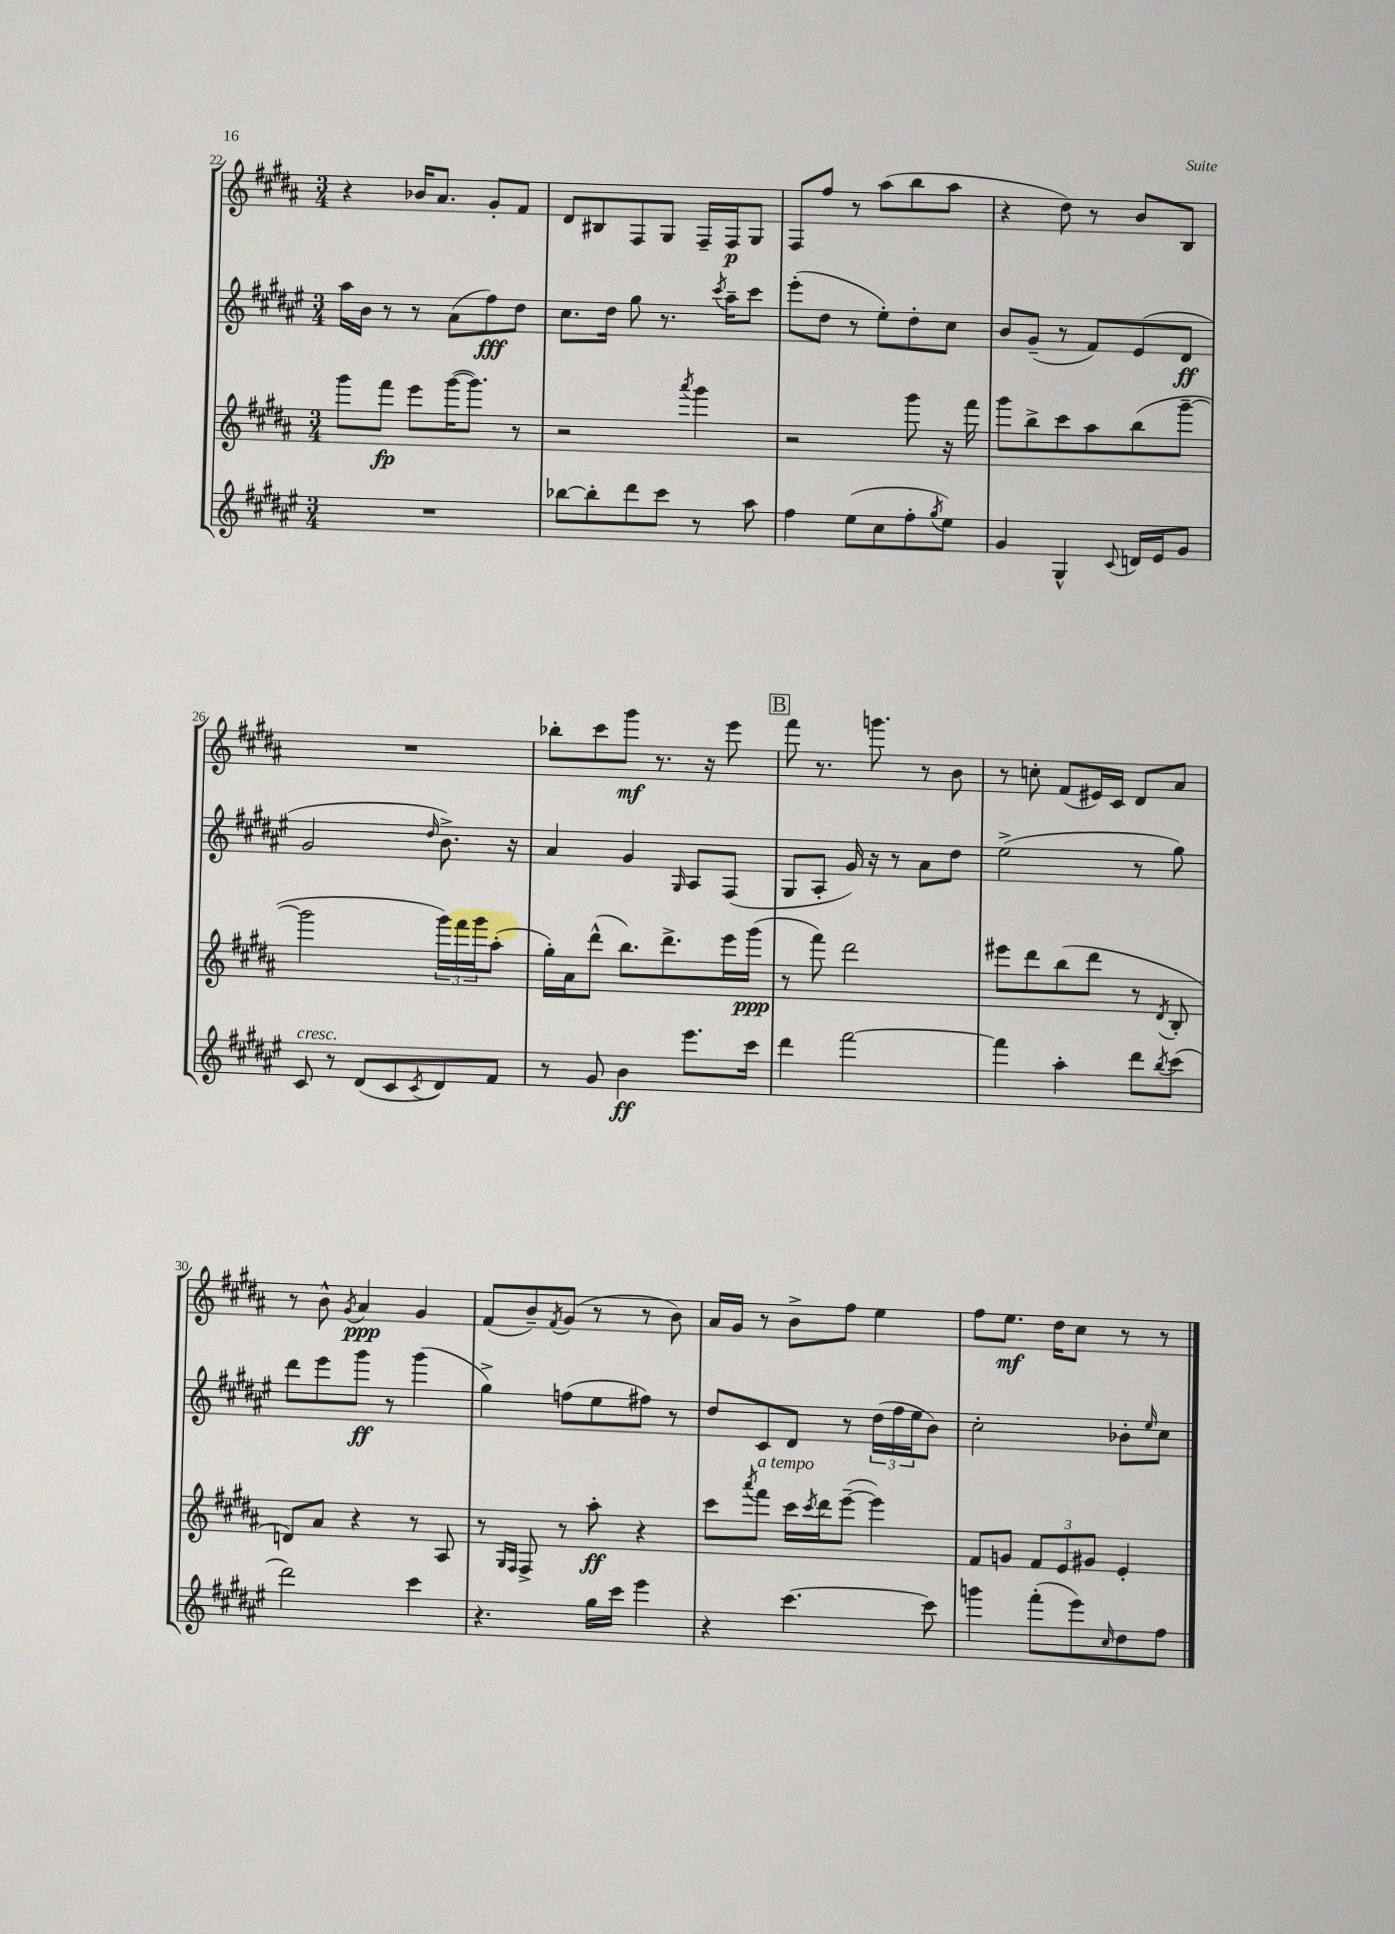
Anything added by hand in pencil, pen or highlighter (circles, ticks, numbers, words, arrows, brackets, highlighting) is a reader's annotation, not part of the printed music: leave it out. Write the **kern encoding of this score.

**kern	**kern	**kern	**kern
*staff4	*staff3	*staff2	*staff1
*clefG2	*clefG2	*clefG2	*clefG2
*k[f#c#g#d#a#e#]	*k[f#c#g#d#a#]	*k[f#c#g#d#a#e#]	*k[f#c#g#d#a#]
*M3/4	*M3/4	*M3/4	*M3/4
2.r	8ggg#	16aa#	4r
.	.	16b	.
.	8fff#	8r	.
.	8eee	8r	16b-
.	.	.	8.a#
.	([16ggg#	(8a#	.
.	8.ggg#])	.	.
.	.	8ff#)	8g#'
.	8r	8dd#	8f#
=	=	=	=
[8bb-	2r	8.cc#	8d#
8bb-']	.	.	8B#
.	.	16dd#	.
8ddd#	.	8gg#	8F#
8ccc#	.	8.r	8G#
.	8qaaa#	.	.
8r	4ggg#	.	16F#~
.	.	8qccc#	.
.	.	16aa#~	16F#
8aa#	.	8ccc#	8G#
=	=	=	=
4ff#	2r	(8eee#'	8F#
.	.	8dd#	8ff#
(8ee#	.	8r	8r
8cc#	.	8ee#')	(8aa#
8ff#'	8ggg#	8dd#'	8bb
8qgg#	.	.	.
8ee#)	16r	8cc#	8aa#
.	16fff#	.	.
=	=	=	=
4g#	8ggg#	8b	4r
.	8bb^	(8g#~	.
4G#^^	8ccc#	8r	8dd#)
.	8aa#	8f#)	8r
8qqc#	.	.	.
16d	(8bb	(8e#	8b
16e#	.	.	.
8g#	[8ggg#~	8d#	8B
=	=	=	=
8c#	2ggg#]	2g#	2.r
8r	.	.	.
(8d#	.	.	.
8c#	.	.	.
8qc#	.	16qqdd#	.
8d#)	24ggg#)	8.b^)	.
.	24fff#	.	.
.	24ggg#	.	.
8f#	(8aa#'	.	.
.	.	16r	.
=	=	=	=
8r	16gg#')	4a#	8bb-'
.	16a#	.	.
8g#	(8ddd#^^	.	8ccc#
4b	8.bb)	4g#	8ggg#
.	.	.	8.r
.	8.ddd#^	.	.
.	.	16qqG#	.
8.eee#	.	8A#	.
.	.	.	16r
.	16eee	(8F#	8eee
16ccc#	(16ggg#	.	.
=	=	=	=
4ddd#	8r	8G#	8fff#
.	8fff#)	8A#'	8.r
[2fff#	2ddd#	16g#)	.
.	.	16r	8.ggg
.	.	8r	.
.	.	8a#	8r
.	.	8dd#	8b
=	=	=	=
4fff#]	8eee#	(2ee#^	8r
.	8ddd#	.	8cc'
4aa#'	(8bb	.	(8f#
.	8ddd#	.	16e#)
.	.	.	16c#
8ddd#	8r	8r	8d#
8qbb	8qd#	.	.
(8ccc#	8B'	8gg#)	8a#
=	=	=	=
2ddd#)	8d)	8ddd#	8r
.	8a#	8eee#	8b^^
.	.	.	8qg#
.	4r	8ggg#	4a#
.	.	8r	.
4ccc#	8r	(4ggg#	4g#
.	8A#	.	.
=	=	=	=
4.r	8r	4gg#^)	(8f#
.	16qqG#	.	.
.	16qqF#	.	.
.	8F#^	.	8b~)
.	.	.	8qf#
.	8r	(8ff	(8g#
16gg#	8aa#'	8ee#	8r
16ccc#	.	.	.
4eee#	4r	8ff#)	8r
.	.	8r	8b)
=	=	=	=
4r	8ccc#	8dd#	16a#
.	.	.	16g#
.	8qaaa#	.	.
.	8fff#	8c#	8r
[4.ccc#	16ccc#	8d#	8b^
.	8qccc#	.	.
.	16ddd#	.	.
.	([8eee~	8r	8ff#
.	4eee])	(24dd#	4ee
.	.	24ff#	.
.	.	24ee#	.
8ccc#]	.	8b)	.
=	=	=	=
4ggg	8f#	2cc#'	8ff#
.	8g	.	8.ee
(8fff#'	12f#	.	.
.	.	.	16dd#
.	12e	.	.
8eee#)	.	.	8cc#
.	12g#	.	.
16qqcc#	.	.	.
8dd#	4e'	8b-'	8r
.	.	16qqee#	.
8ff#	.	8cc#	8r
==	==	==	==
*-	*-	*-	*-
